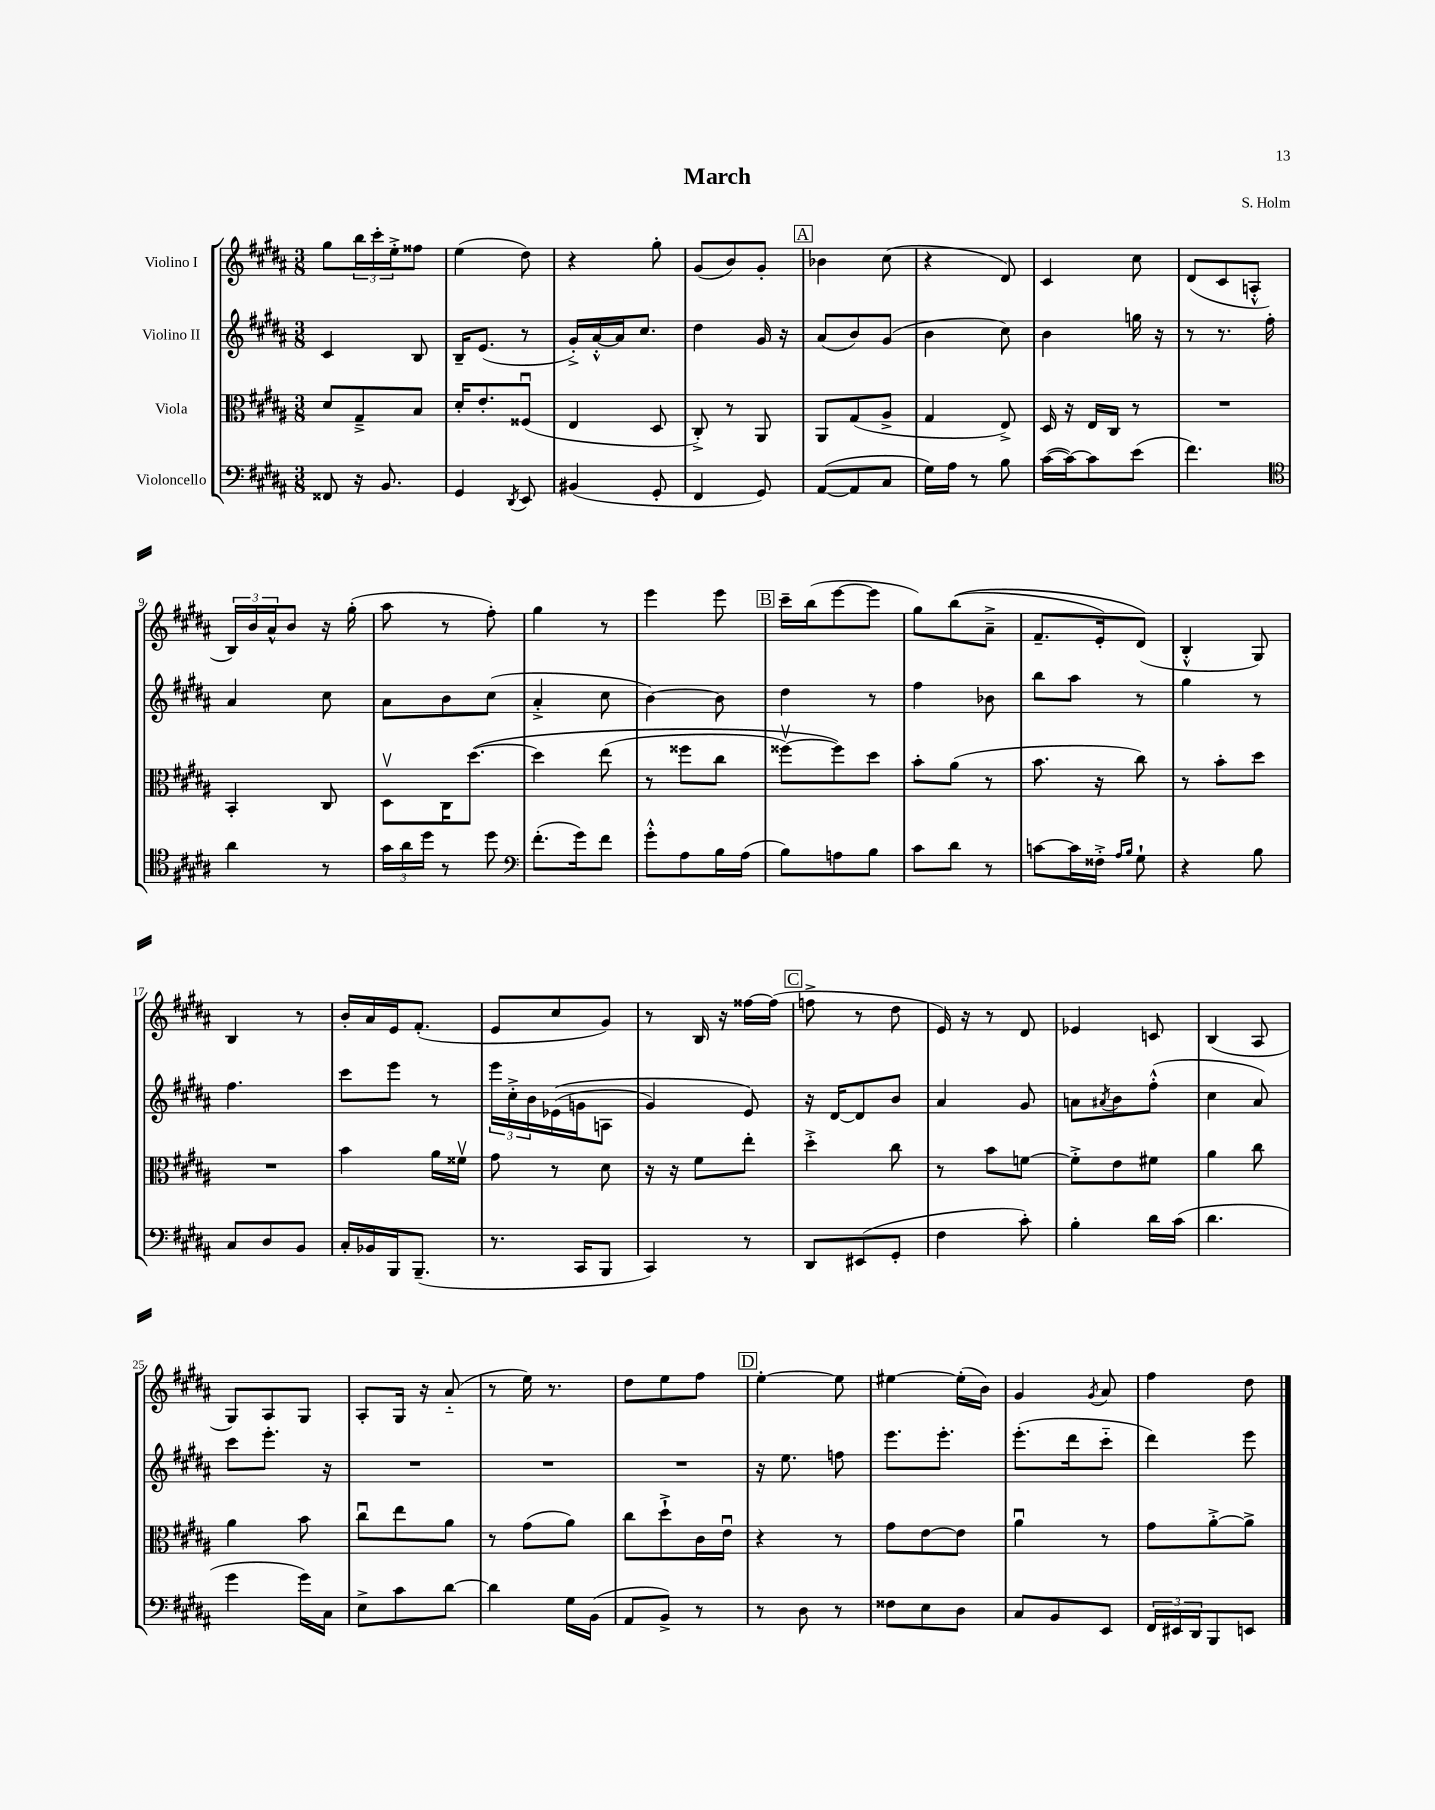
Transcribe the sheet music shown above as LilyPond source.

\header { title = "March" composer = "S. Holm" }
<<
\new StaffGroup <<
\new Staff = "s0" \with { instrumentName = "Violino I" } {
    \clef treble \key b \major \numericTimeSignature \time 3/8
    gis''8 \tuplet 3/2 { b''16 cis'''16-. e''16-.-> } fisis''8 |
    e''4( dis''8) |
    r4 gis''8-. |
    gis'8( b'8) gis'8-. |
    \mark \markup { \box "A" } bes'4 cis''8( |
    r4 dis'8) |
    cis'4 cis''8 |
    dis'8( cis'8 a8-.-^ |
    \tuplet 3/2 { b16) b'16 ais'16-^ } b'8 r16 gis''16-.( |
    ais''8 r8 fis''8-.) |
    gis''4 r8 |
    e'''4 e'''8 |
    \mark \markup { \box "B" } cis'''16-- b''16( e'''8~ e'''8 |
    gis''8) b''8(\( ais'8---> |
    fis'8.-- e'16-.) dis'8(\) |
    b4-.-^ gis8) |
    b4 r8 |
    b'16-. ais'16 e'16 fis'8.-.( |
    e'8 cis''8 gis'8) |
    r8 b16 r16 fisis''16~ fisis''16( |
    \mark \markup { \box "C" } f''8-> r8 dis''8 |
    e'16) r16 r8 dis'8 |
    ees'4 c'8 |
    b4( ais8 |
    gis8) ais8 gis8 |
    ais8-. gis16 r16 ais'8-_( |
    r8 e''16) r8. |
    dis''8 e''8 fis''8 |
    \mark \markup { \box "D" } e''4~-. e''8 |
    eis''4~ eis''16-.( b'16) |
    gis'4 \acciaccatura { gis'8 } ais'8 |
    fis''4 dis''8 \bar "|." |
}
\new Staff = "s1" \with { instrumentName = "Violino II" } {
    \clef treble \key b \major \numericTimeSignature \time 3/8
    cis'4 b8 |
    b16-- e'8.( r8 |
    gis'16-.->) ais'16~-.-^ ais'16 cis''8. |
    dis''4 gis'16 r16 |
    \mark \markup { \box "A" } ais'8( b'8) gis'8( |
    b'4 cis''8) |
    b'4 g''16 r16 |
    r8 r8. fis''16-. |
    ais'4 cis''8 |
    ais'8 b'8 cis''8( |
    ais'4-.-> cis''8 |
    b'4~) b'8 |
    \mark \markup { \box "B" } dis''4 r8 |
    fis''4 bes'8 |
    b''8 ais''8 r8 |
    gis''4 r8 |
    fis''4. |
    cis'''8 e'''8 r8 |
    \tuplet 3/2 { e'''16 cis''16-.-> b'16 } ees'16(\( g'16 a8 |
    gis'4) e'8\) |
    \mark \markup { \box "C" } r16 dis'16~ dis'8 b'8 |
    ais'4 gis'8 |
    a'8 \acciaccatura { ais'8 } b'8 fis''8-.-^( |
    cis''4 ais'8) |
    cis'''8 e'''8.-. r16 |
    R4. |
    R4. |
    R4. |
    \mark \markup { \box "D" } r16 e''8. f''8 |
    e'''8. e'''8.-. |
    e'''8.-.( dis'''16 cis'''8-_ |
    dis'''4) e'''8 \bar "|." |
}
\new Staff = "s2" \with { instrumentName = "Viola" } {
    \clef alto \key b \major \numericTimeSignature \time 3/8
    dis'8 gis8---> b8 |
    dis'16-. e'8.-. fisis8\downbow( |
    e4 dis8 |
    cis8-.->) r8 ais,8 |
    \mark \markup { \box "A" } ais,8 gis8( ais8-> |
    gis4 e8->) |
    dis16 r16 e16 cis16 r8 |
    R4. |
    b,4-. cis8 |
    dis8\upbow cis16 dis''8.~\( |
    dis''4 e''8( |
    r8 fisis''8 cis''8 |
    \mark \markup { \box "B" } fisis''8~\upbow) fisis''8\) dis''8 |
    b'8-. ais'8( r8 |
    b'8. r16 cis''8) |
    r8 b'8-. dis''8 |
    R4. |
    b'4 ais'16 fisis'16\upbow |
    gis'8 r8 dis'8 |
    r16 r16 fis'8 e''8-. |
    \mark \markup { \box "C" } dis''4-.-> cis''8 |
    r8 b'8 f'8~ |
    f'8-.-> e'8 fis'8 |
    ais'4 cis''8 |
    ais'4 b'8 |
    cis''8\downbow e''8 ais'8 |
    r8 gis'8( ais'8) |
    cis''8 dis''8-!-> cis'16 e'16\downbow |
    \mark \markup { \box "D" } r4 r8 |
    gis'8 e'8~ e'8 |
    ais'4\downbow r8 |
    gis'8 ais'8~-.-> ais'8-> \bar "|." |
}
\new Staff = "s3" \with { instrumentName = "Violoncello" } {
    \clef bass \key b \major \numericTimeSignature \time 3/8
    fisis,8 r16 b,8. |
    gis,4 \acciaccatura { dis,8 } e,8 |
    bis,4( gis,8-. |
    fis,4 gis,8) |
    \mark \markup { \box "A" } ais,8~( ais,8 cis8 |
    gis16) ais16 r8 b8 |
    cis'16~( cis'16~) cis'8 e'8( |
    fis'4.) |
    \clef tenor ais'4 r8 |
    \tuplet 3/2 { gis'16 ais'16 dis''16 } r8 dis''8 |
    \clef bass fis'8.-.( gis'16) fis'8 |
    gis'8-.-^ ais8 b16 ais16( |
    \mark \markup { \box "B" } b8) a8 b8 |
    cis'8 dis'8 r8 |
    c'8~ c'16 fisis16-.-> \grace { ais16 b16 } gis8-! |
    r4 b8 |
    cis8 dis8 b,8 |
    cis16-. bes,16 b,,16 b,,8.--( |
    r8. cis,16 b,,8 |
    cis,4) r8 |
    \mark \markup { \box "C" } dis,8 eis,8( gis,8-. |
    fis4 cis'8-.) |
    b4-. dis'16 cis'16( |
    dis'4. |
    gis'4 gis'16) cis16 |
    e8-> cis'8 dis'8~ |
    dis'4 gis16 b,16( |
    ais,8 b,8->) r8 |
    \mark \markup { \box "D" } r8 dis8 r8 |
    fisis8 e8 dis8 |
    cis8 b,8 e,8 |
    \tuplet 3/2 { fis,16 eis,16 dis,16 } b,,8 e,8 \bar "|." |
}
>>
>>
